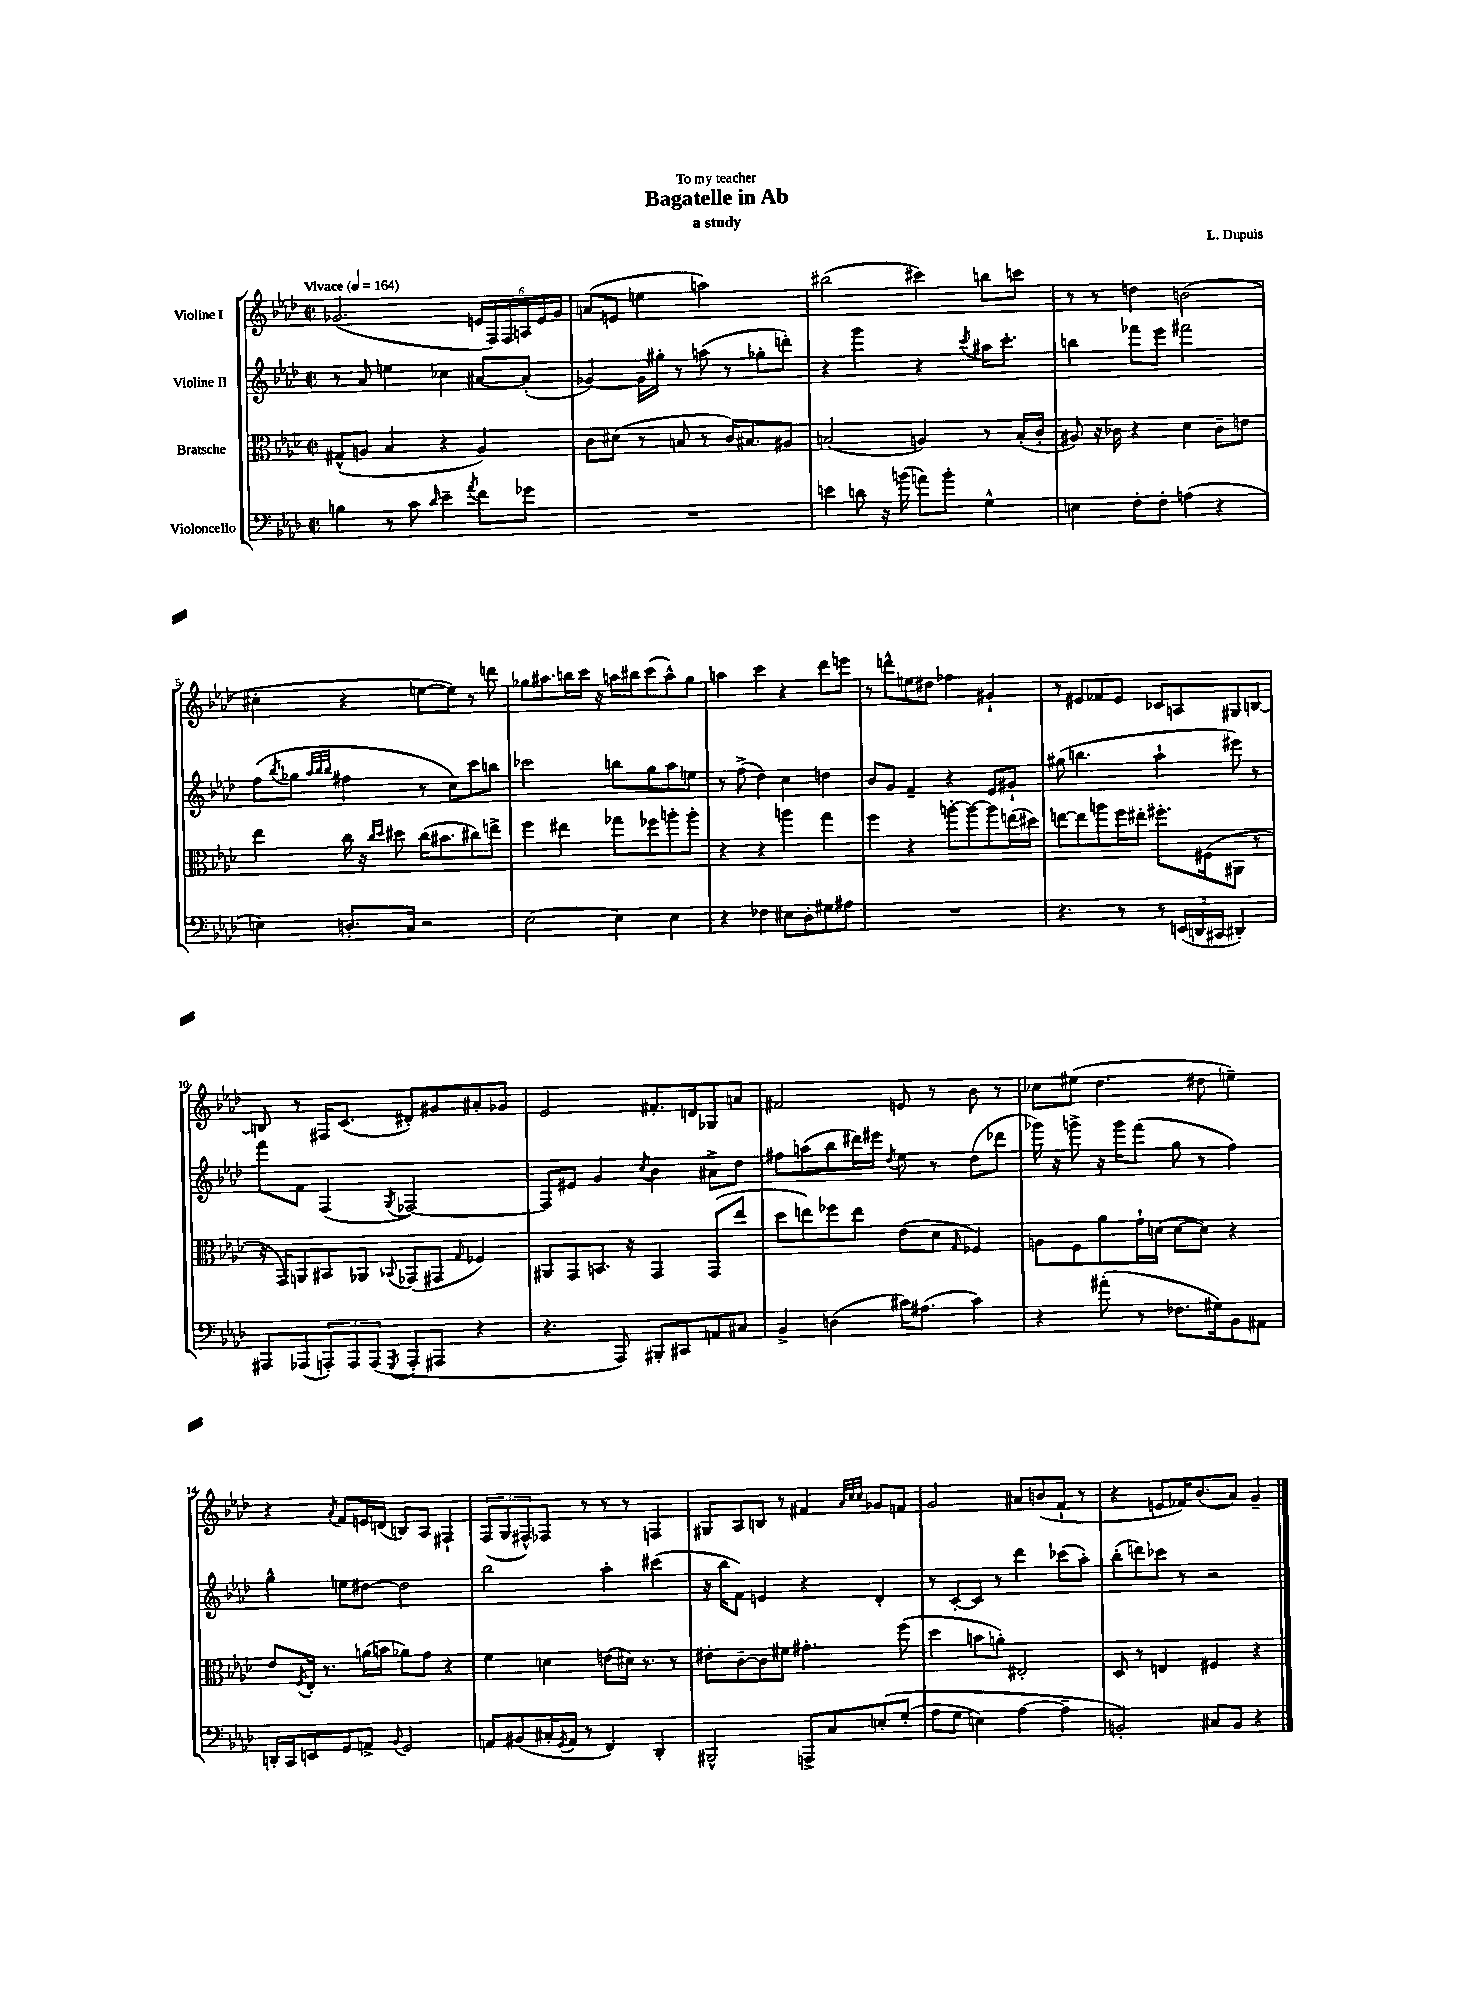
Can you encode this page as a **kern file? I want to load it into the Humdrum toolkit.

**kern	**kern	**kern	**kern
*part4	*part3	*part2	*part1
*staff4	*staff3	*staff2	*staff1
*I"Violoncello	*I"Bratsche	*I"Violine II	*I"Violine I
*clefF4	*clefC3	*clefG2	*clefG2
*k[b-e-a-d-]	*k[b-e-a-d-]	*k[b-e-a-d-]	*k[b-e-a-d-]
*M2/2	*M2/2	*M2/2	*M2/2
*met(c|)	*met(c|)	*met(c|)	*met(c|)
*MM164	*MM164	*MM164	*MM164
=1	=1	=1	=1
!	!	!	!LO:TX:a:B:t=Vivace
4Bn\	(8G#X^^/L	8r	(2.g-X/
.	8An/J	8a-/	.
8r	4B-/	4een\	.
8c\	.	.	.
16qqd-/	.	.	.
4e-~\	4r	4cc-X\	.
8qa-/	.	.	.
8f\L	4A/)	[8a#X/L	24en/LL
.	.	.	24F/)
.	.	.	24F/
8g-X\J	.	(8a#'/J]	24An/
.	.	.	24e/
.	.	.	24g-/JJ
=2	=2	=2	=2
1r	8c\L	[4g-X/)	(8an/L
.	(8d#X\J	.	8en/J
.	8r	16g-\LL]	4een\
.	.	16gg#X'\JJ	.
.	8Bn/	8r	.
.	8r	(8aan\	2aan\)
.	16c/KL)	8r	.
.	8.B#X/	.	.
.	.	8gg-X'\L	.
.	8A#X/J	8dddn'\J)	.
=3	=3	=3	=3
4en\	(2Bn/	4r	(2bb#X\
8dn\	.	4ggg\	.
16r	.	.	.
(16bn\	.	.	.
8an\L)	4An/)	4r	4ccc#X\)
8b'\J	.	.	.
.	.	8qccc/	.
4G^^\	8r	16aa#X\KL	8bbn\L
.	.	8.ccc'\J	.
.	(16B'/LL	.	8cccn\J
.	16c'/JJ	.	.
=4	=4	=4	=4
4En\	8A#X/)	4bbn\	8r
.	16r	.	8r
.	16c-X\	.	.
8F'\L	4r	8fff-X\L	4ddn\
8F'\J	.	8eee-\J	.
(4An\	4d-\	2fff#X\	(2bn\
4r	8c-~\L	.	.
.	8en\J	.	.
!!LO:LB:g=z
=5	=5	=5	=5
4En\)	4ee-\	(8ff\L	4cc#X'\
.	.	8qbb-/	.
.	.	8gg-X\J	.
.	.	32qqaa-/LLL	.
.	.	32qqbb-/	.
.	.	32qqbb-/JJJ	.
8.Dn'/L	16cc\	4ff#X\	4r
.	16r	.	.
.	16qqcc/LL	.	.
.	16qqdd-/JJ	.	.
.	8dd#X\	.	.
16C/Jk	.	.	.
2r	(16cc\KL	8r	[8een\L
.	8.b#X\	.	.
.	.	8cc\L)	8ee\J])
.	8cc#X\)	8ccc\	8r
.	8een^\J	8bbn\J	8dddn\
=6	=6	=6	=6
[2E-\	4ff\	2ccc-X\	8gg-X\L
.	.	.	8.aa#X\
.	4ee#X\	.	.
.	.	.	16bbn\L
.	.	.	16ccc\JJ
.	.	.	16r
4E-\]	8gg-X\L	8bbn\L	16aan\LL
.	.	.	16bb#X\J
.	8ff-X\	8gg\	(8ccc\
4E-\	8aan'\	8aa-\	8aa^^\)
.	8aa'\J	8een\J	8gg-\J
=7	=7	=7	=7
4r	4r	8r	4aan\
.	.	(8ff^\	.
4F-X\	4r	4dd-\)	4ccc\
8E#X\L	4aan\	4cc\	4r
8D-'\	.	.	.
8G#X\	4gg\	4ddn\	8ddd-\L
8A#X\J	.	.	8eeen\J
=8	=8	=8	=8
1r	4ff\	8b-/L	8r
.	.	8g/J	8dddn^^\L
.	4r	4f~/	8een\
.	.	.	8dd#X\J
.	[8aan'\L	4r	4ff-X\
.	8aa\_	.	.
.	8aa\]	8e-/L	4g#X`/
.	(16een\L	8g#X`/J	.
.	16dd#X\JJ)	.	.
=9	=9	=9	=9
4.r	[8een\L	(8gg#X\	8r
.	8ee\]	4.bbn\	8e#X/L
.	8aan\	.	8f-X/
8r	16ff\L	.	8e#/J
.	16ee#X'\JJ	.	.
8r	8.ff#X'\L	4aa-`\	8c-X/L
(24EEn/LL	.	.	8An/
24DDn/	.	.	.
.	(16F#X\k	.	.
24CC#X/JJ	.	.	.
4DD#X'/)	8AA#X\J	8eee#X\)	8G#X/
.	8r	8r	[8Bn/J
!!LO:LB:g=z
=10	=10	=10	=10
8AAA#X/L	16r	8fff\L	8Bn/]
.	16GG/KL)	.	.
(8AAA-X/	8AAn/	8f\J	8r
12AAAn'/)	8BB#X/	(4F/	16F#X/KL
.	.	.	(8.c/J
12AAA/	.	.	.
.	8AA-X/J	.	.
(12AAA/J	.	.	.
8qGGG/	8qqBB-X/	8qG/	.
8AAA'/L	(8GG-X/L	[2F-X/)	8d#X'/L)
8AAA#X/J	8GG#X/J	.	8g#X/
.	16qqG/	.	.
4r	4F-X/)	.	8a#X'/
.	.	.	8g-X/J
=11	=11	=11	=11
4.r	8AA#X/L	8F-/L]	2e-/
.	8GG/	8e#X/J	.
.	8.BBn/J	4g/	.
8AAA-/)	.	.	.
.	16r	.	.
.	.	8qcc/	.
8BBB#X'/L	4GG/	4b-\	8.f#X'/L
8CC#X/	.	.	.
.	.	.	16dn/k
8AAn/	(8GG/L	8a#X^\L	8G-X/
8C#X/J	8ee-/J	8dd-\J	8an/J
=12	=12	=12	=12
4BB-^/	8dd-\L	8ff#X\L	2f#X/
.	8een\)	(8aan\	.
(4Dn\	8ff-X\	8bb-\	.
.	8ee\J	16ddd#X\L)	.
.	.	16eee#X\JJ	.
.	.	8qdd-/	.
16c#X\KL)	(8e-\L	8ee-\	8en/
(8.A#X\J	.	.	.
.	8d-\J	8r	8r
.	16qqG/	.	.
4c#\)	4F-X/)	(8dd-\L	8b-\
.	.	8ddd-X\J	8r
=13	=13	=13	=13
4r	8An\L	16ggg-X\)	8cc-X\L
.	.	16r	.
.	8F\	8gggn^\	(8ee#X\J
(8a#X'\	8a-\	16r	4.dd-\
.	.	16ggg\KL	.
8r	16g`\L	(8fff\J	.
.	(16dn\JJ	.	.
8.F-X\L	[8d\L	8gg\	.
.	8d\J])	8r	8dd#X\
16G#X\k)	.	.	.
8BB-\	4r	4ff\)	4een~\)
8AA#X\J	.	.	.
!!LO:LB:g=z
=14	=14	=14	=14
16DDn'/LL	8e-/L	4gg^^\	4r
16CC/J	.	.	.
.	8qF/	.	.
8EEn/	16E-'/Jk	.	.
.	8.r	.	.
.	.	.	8qa-/
8GG/	.	8een\L	8f/L
8AAn^/J	(16an\LL	[8dd#X\J	16en/L
.	16bn\JJ	.	(16dn/JJ
8qqBB-/	.	.	.
2GG/	8a-X\L)	2dd#\]	8Bn/L)
.	8g\J	.	8A-/J
.	4r	.	4F#X`/
=15	=15	=15	=15
8AAn/L	4f\	2bb-\	(12F/L
.	.	.	12G/
(8BB#X/	.	.	.
.	.	.	12F#X^^/)
16C#X'/L	4dn\	.	8F-X/J
8qGG/	.	.	.
16AA/JJ	.	.	.
8r	.	.	8r
4FF/)	(8en\L	4aa-'\	8r
.	16d#X\Jk)	.	8r
.	8.r	.	.
4DD-'/	.	(4ccc#X\	4Fn/
.	8r	.	.
=16	=16	=16	=16
2BBB#X^^/	8e#X'\L	16r	8G#X/L
.	.	16bb-\KL	.
.	[8c~\	8f\J)	8A-/
.	8c\]	4en/	8Bn/J
.	8f#X\J	.	8r
8AAAn^/L	4.g#X'\	4r	4f#X/
8C/	.	.	.
.	.	.	32qqa-/LLL
.	.	.	32qqcc/
.	.	.	32qqcc/JJJ
(8En'/	.	4d-'/	8g-X/L
(8G'/J	(8ff\	.	8fn/J
=17	=17	=17	=17
8A-\L	4dd-\	8r	2g/
8G\J	.	[8c'/L	.
4En\)	8bn\L	8c/J]	.
.	8an'\J)	8r	.
[4A-\	2E#X'/	4ddd-\	8a#X/L
.	.	.	(8bn/
4A-~\]	.	(8ccc-X\L	8f`/J
.	.	8aa-'\J)	8r
=18	=18	=18	=18
2BBn'/)	8D-/	(8bb-'\L	4r
.	8r	8dddn\)	.
.	4En/	8ccc-X\J	8en/L
.	.	8r	16f-X/K)
.	.	.	(8.b-/
8C#X/L	4F#X/	2r	.
8BB/J	.	.	8a-/J)
4r	4r	.	4g~/
==	==	==	==
*-	*-	*-	*-
